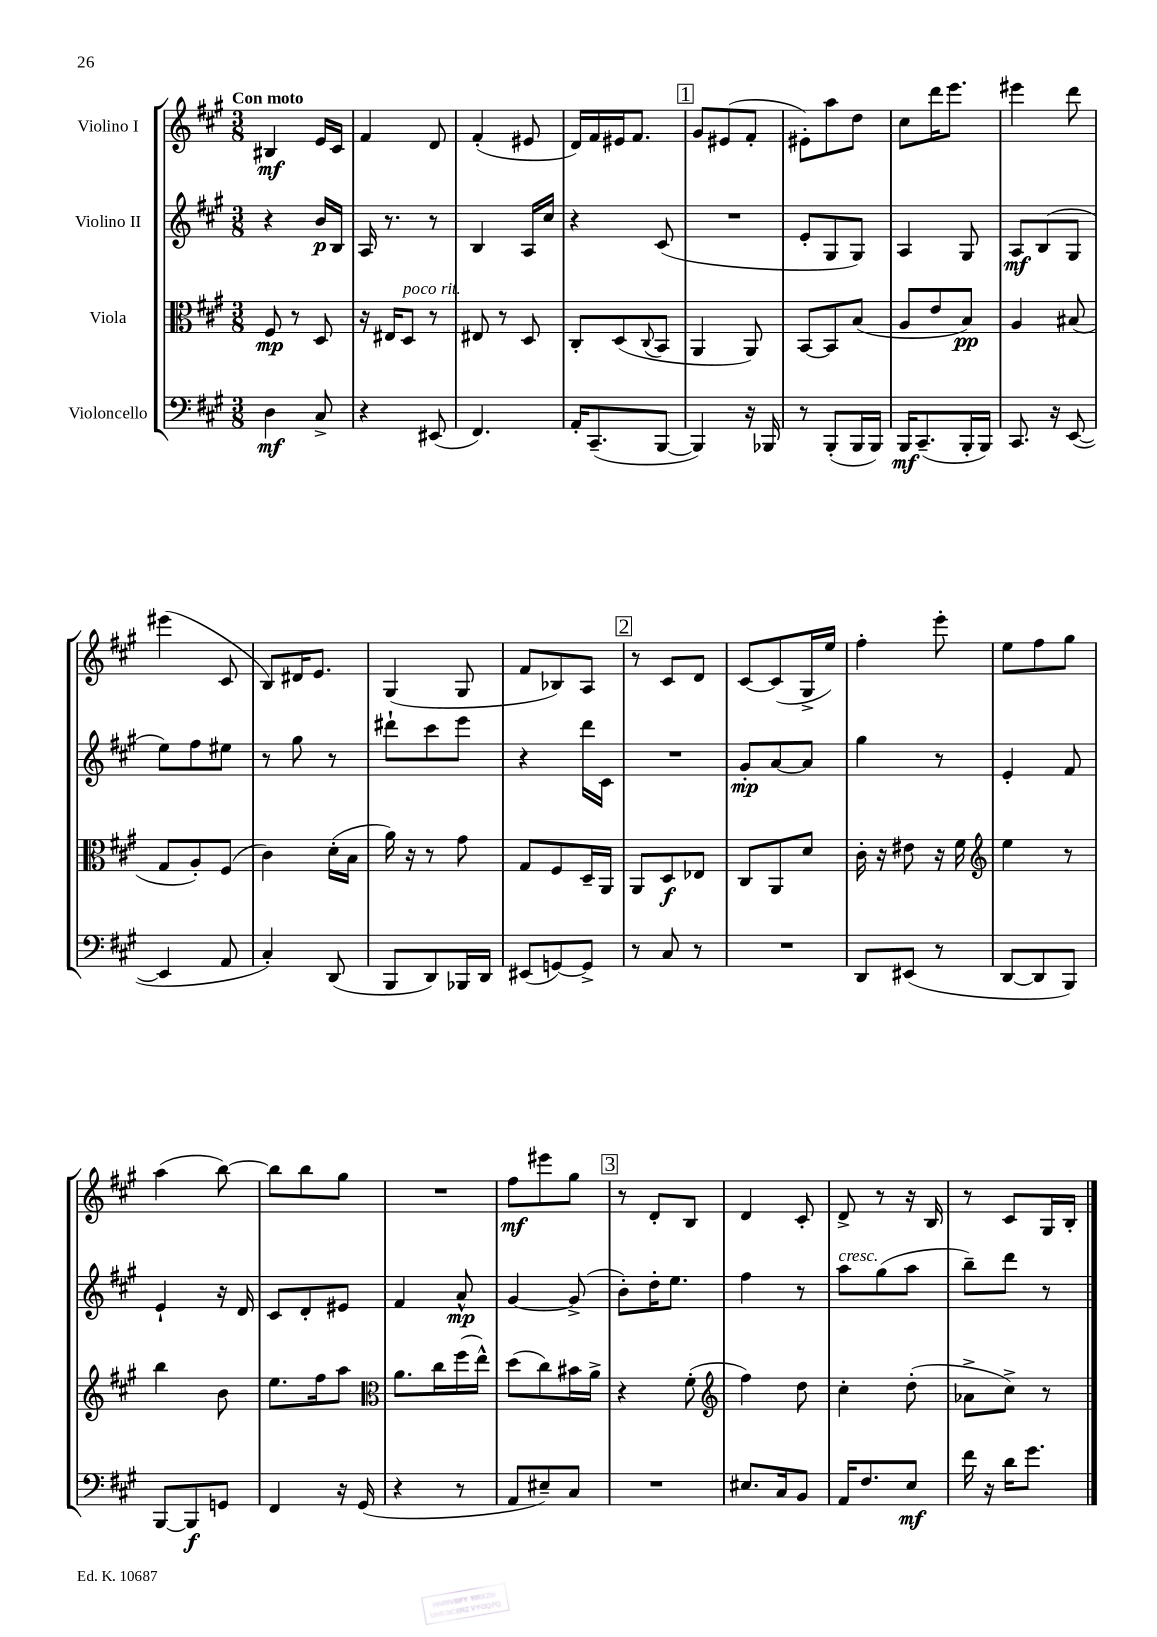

**kern	**dynam	**kern	**dynam	**kern	**dynam	**kern	**dynam
*part4	*part4	*part3	*part3	*part2	*part2	*part1	*part1
*staff4	*staff4	*staff3	*staff3	*staff2	*staff2	*staff1	*staff1
*I"Violoncello	*	*I"Viola	*	*I"Violino II	*	*I"Violino I	*
*clefF4	*	*clefC3	*	*clefG2	*	*clefG2	*
*k[f#c#g#]	*	*k[f#c#g#]	*	*k[f#c#g#]	*	*k[f#c#g#]	*
*M3/8	*	*M3/8	*	*M3/8	*	*M3/8	*
=1	=1	=1	=1	=1	=1	=1	=1
!	!	!	!	!	!	!LO:TX:a:B:t=Con moto	!
4D\	mf	8F#/	mp	4r	.	4B#X/	mf
.	.	8r	.	.	.	.	.
8C#^/	.	8D/	.	16b/LL	p	16e/LL	.
.	.	.	.	16B/JJ	.	16c#/JJ	.
=2	=2	=2	=2	=2	=2	=2	=2
4r	.	16r	.	16A/	.	4f#/	.
.	.	16E#X/KL	.	8.r	.	.	.
!	!	!LO:TX:a:i:t=poco rit.	!	!	!	!	!
.	.	8D/J	.	.	.	.	.
(8EE#X/	.	8r	.	8r	.	8d/	.
=3	=3	=3	=3	=3	=3	=3	=3
4.FF#/)	.	8E#X/	.	4B/	.	(4f#'/	.
.	.	8r	.	.	.	.	.
.	.	8D/	.	16A/LL	.	8e#X/	.
.	.	.	.	16cc#/JJ	.	.	.
=4	=4	=4	=4	=4	=4	=4	=4
16AA'/KL	.	8C#'/L	.	4r	.	16d/LL)	.
(8.CC#~/	.	.	.	.	.	16f#/	.
.	.	(8D/	.	.	.	16e#X/J	.
.	.	.	.	.	.	8.f#/J	.
.	.	8qqC#/	.	.	.	.	.
[8BBB/J	.	8BB/J	.	(8c#/	.	.	.
!!LO:REH:place=s1:t=1
=5	=5	=5	=5	=5	=5	=5	=5
4BBB/])	.	4AA/	.	4.r	.	8g#/L	.
.	.	.	.	.	.	(8e#X/	.
16r	.	8AA/)	.	.	.	8f#'/J	.
16BBB-X/	.	.	.	.	.	.	.
=6	=6	=6	=6	=6	=6	=6	=6
8r	.	[8BB/L	.	8e'/L	.	8e#X'\L)	.
(8BBB'/L	.	8BB/]	.	8G#/	.	8aa\	.
16BBB/L	.	(8B/J	.	8G#/J)	.	8dd\J	.
16BBB/JJ)	.	.	.	.	.	.	.
=7	=7	=7	=7	=7	=7	=7	=7
16BBB/KL	mf	8A/L	.	4A/	.	8cc#\L	.
(8.CC#~/	.	.	.	.	.	.	.
.	.	8e/	.	.	.	16ddd\K	.
.	.	.	.	.	.	8.eee\J	.
16BBB'/L	.	8B/J)	pp	8G#/	.	.	.
16BBB/JJ)	.	.	.	.	.	.	.
=8	=8	=8	=8	=8	=8	=8	=8
8.CC#/	.	4A/	.	8A/L	mf	4eee#X\	.
.	.	.	.	(8B/	.	.	.
16r	.	.	.	.	.	.	.
([8EE/	.	(8B#X/	.	8G#/J	.	8ddd\	.
!!LO:LB:g=z
=9	=9	=9	=9	=9	=9	=9	=9
4EE/]	.	8G#/L	.	8ee\L)	.	(4eee#X\	.
.	.	8A'/)	.	8ff#\	.	.	.
8AA/	.	(8F#/J	.	8ee#X\J	.	8c#/	.
=10	=10	=10	=10	=10	=10	=10	=10
4C#'/)	.	4c#\)	.	8r	.	8B/L)	.
.	.	.	.	8gg#\	.	16d#X/K	.
.	.	.	.	.	.	8.e/J	.
(8DD/	.	(16d'\LL	.	8r	.	.	.
.	.	16B\JJ	.	.	.	.	.
=11	=11	=11	=11	=11	=11	=11	=11
8BBB/L	.	16a\)	.	8ddd#X`\L	.	(4G#/	.
.	.	16r	.	.	.	.	.
8DD/)	.	8r	.	8ccc#\	.	.	.
16BBB-X/L	.	8g#\	.	8eee\J	.	8G#/	.
16DD/JJ	.	.	.	.	.	.	.
=12	=12	=12	=12	=12	=12	=12	=12
(8EE#X/L	.	8G#/L	.	4r	.	8f#/L	.
[8GGn/)	.	8F#/	.	.	.	8B-X/)	.
8GG^/J]	.	16D~/L	.	16ddd\LL	.	8A/J	.
.	.	16AA/JJ	.	16c#\JJ	.	.	.
!!LO:REH:place=s1:t=2
=13	=13	=13	=13	=13	=13	=13	=13
8r	.	8AA/L	.	4.r	.	8r	.
8C#/	.	8D/	f	.	.	8c#/L	.
8r	.	8E-X/J	.	.	.	8d/J	.
=14	=14	=14	=14	=14	=14	=14	=14
4.r	.	8C#/L	.	8g#'/L	mp	[8c#/L	.
.	.	8AA/	.	[8a/	.	(8c#/]	.
.	.	8d/J	.	8a/J]	.	16G#^/L	.
.	.	.	.	.	.	16ee/JJ)	.
=15	=15	=15	=15	=15	=15	=15	=15
8DD/L	.	16c#'\	.	4gg#\	.	4ff#'\	.
.	.	16r	.	.	.	.	.
(8EE#X/J	.	8e#X\	.	.	.	.	.
8r	.	16r	.	8r	.	8eee'\	.
.	.	16f#\	.	.	.	.	.
=16	=16	=16	=16	=16	=16	=16	=16
*	*	*clefG2	*	*	*	*	*
[8DD/L	.	4ee\	.	4e'/	.	8ee\L	.
8DD/]	.	.	.	.	.	8ff#\	.
8BBB/J)	.	8r	.	8f#/	.	8gg#\J	.
!!LO:LB:g=z
=17	=17	=17	=17	=17	=17	=17	=17
[8BBB/L	.	4bb\	.	4e`/	.	(4aa\	.
8BBB/]	f	.	.	.	.	.	.
8GGn/J	.	8b\	.	16r	.	[8bb\)	.
.	.	.	.	16d/	.	.	.
=18	=18	=18	=18	=18	=18	=18	=18
4FF#/	.	8.ee\L	.	8c#/L	.	8bb\L]	.
.	.	.	.	8d'/	.	8bb\	.
.	.	16ff#\k	.	.	.	.	.
16r	.	8aa\J	.	8e#X/J	.	8gg#\J	.
(16GG#/	.	.	.	.	.	.	.
=19	=19	=19	=19	=19	=19	=19	=19
*	*	*clefC3	*	*	*	*	*
4r	.	8.a\L	.	4f#/	.	4.r	.
.	.	16cc#\L	.	.	.	.	.
8r	.	(16ff#\	.	8a^^/	mp	.	.
.	.	16ee^^\JJ)	.	.	.	.	.
=20	=20	=20	=20	=20	=20	=20	=20
8AA/L	.	(8dd\L	.	[4g#/	.	8ff#\L	mf
8E#X~/)	.	8cc#\)	.	.	.	8eee#X\	.
8C#/J	.	16b#X\L	.	(8g#^/]	.	8gg#\J	.
.	.	16a^\JJ	.	.	.	.	.
!!LO:REH:place=s1:t=3
=21	=21	=21	=21	=21	=21	=21	=21
4.r	.	4r	.	8b'\L)	.	8r	.
.	.	.	.	16dd'\K	.	8d'/L	.
.	.	.	.	8.ee\J	.	.	.
.	.	(8f#'\	.	.	.	8B/J	.
=22	=22	=22	=22	=22	=22	=22	=22
*	*	*clefG2	*	*	*	*	*
8.E#X/L	.	4ff#\)	.	4ff#\	.	4d/	.
16C#/k	.	.	.	.	.	.	.
8BB/J	.	8dd\	.	8r	.	8c#'/	.
=23	=23	=23	=23	=23	=23	=23	=23
!	!	!	!	!LO:TX:a:i:t=cresc.	!	!	!
16AA/KL	.	4cc#'\	.	8aa\L	.	8d^/	.
8.F#/	.	.	.	.	.	.	.
.	.	.	.	(8gg#\	.	8r	.
8E/J	mf	(8dd'\	.	8aa\J	.	16r	.
.	.	.	.	.	.	16B/	.
=24	=24	=24	=24	=24	=24	=24	=24
16f#\	.	8a-X^\L	.	8bb~\L)	.	8r	.
16r	.	.	.	.	.	.	.
16d\KL	.	8cc#^\J)	.	8ddd\J	.	8c#/L	.
8.g#\J	.	.	.	.	.	.	.
.	.	8r	.	8r	.	16G#/L	.
.	.	.	.	.	.	16B'/JJ	.
==	==	==	==	==	==	==	==
*-	*-	*-	*-	*-	*-	*-	*-
